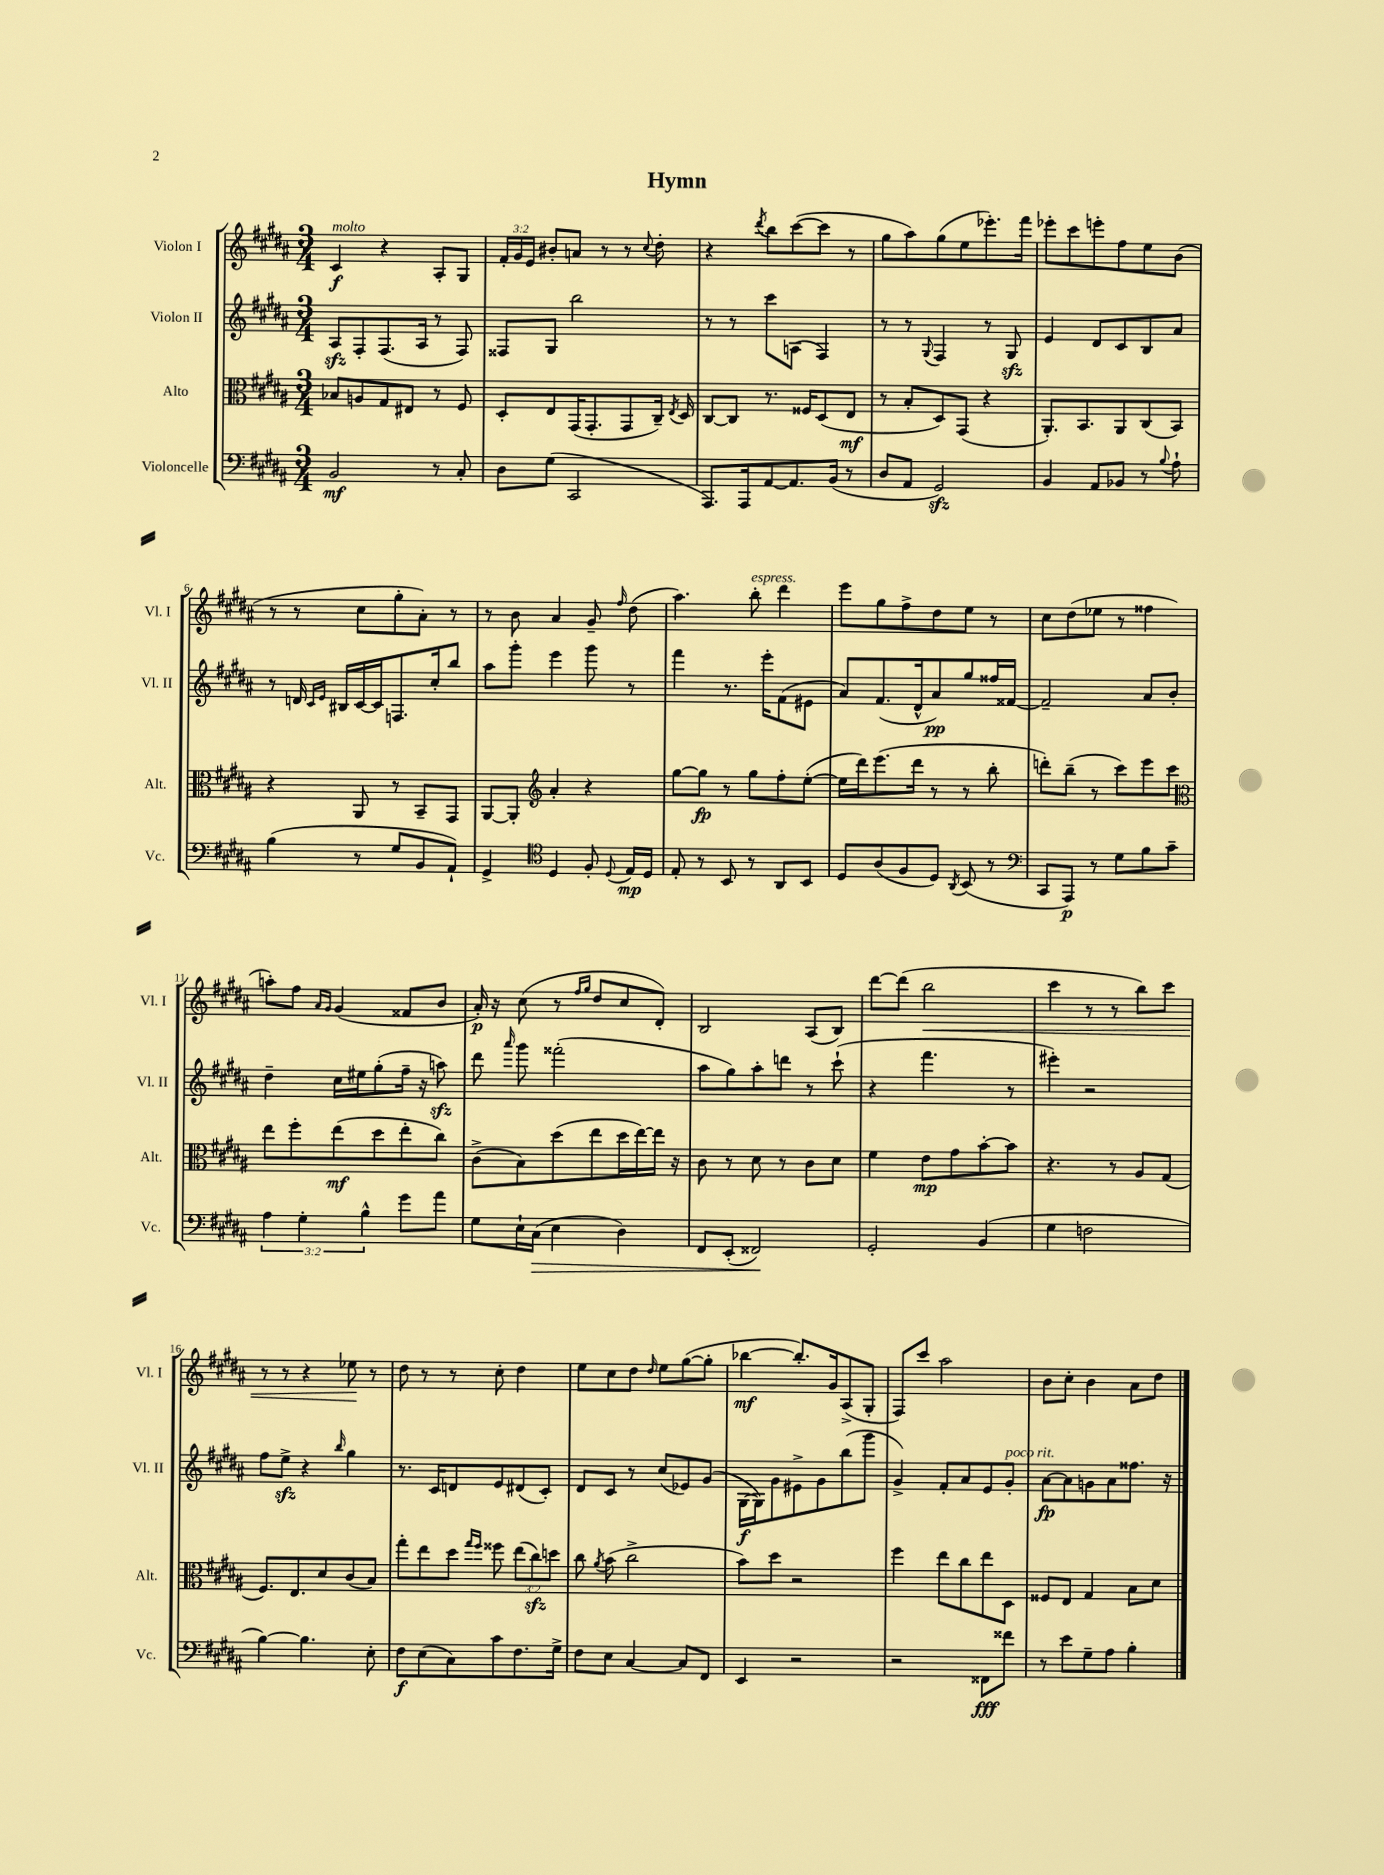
\header { title = "Hymn" }
<<
\new StaffGroup <<
\new Staff = "s0" \with { instrumentName = "Violon I" shortInstrumentName = "Vl. I" } {
    \clef treble \key b \major \numericTimeSignature \time 3/4 \override Staff.TupletNumber.text = #tuplet-number::calc-fraction-text
    \autoBeamOff cis'4\f^\markup { \italic "molto" } r4 ais8[-. gis8] |
    \tuplet 3/2 { fis'16[-. gis'16 e'16] } bis'8[-. a'8] r8 r8 \appoggiatura { cis''8 } dis''8-. |
    r4 \acciaccatura { dis'''8 } b''8[ cis'''8~( cis'''8] r8 |
    gis''8[ ais''8) gis''8( e''8 ees'''8.-.) fis'''16] |
    ees'''8[-. cis'''8 e'''8-. fis''8 e''8 b'8]( |
    r8 r8 cis''8[ gis''8-. ais'8]-.) r8 |
    r8 b'8 ais'4 gis'8-- \grace { fis''16 } dis''8( |
    ais''4.) b''8-.^\markup { \italic "espress." } dis'''4 |
    e'''8[ gis''8 fis''8-> dis''8 e''8] r8 |
    cis''8[ dis''8( ees''8] r8 fisis''4 |
    a''8[-.) fis''8] \grace { ais'16[ gis'16] } gis'4( fisis'8[ b'8] |
    ais'16-.\p) r16 cis''8( r8 \grace { fis''16[ gis''16] } dis''8[ cis''8 dis'8]-.) |
    b2 ais8[( b8]) |
    dis'''8[~ dis'''8]( b''2\< |
    cis'''4 r8 r8 b''8[) cis'''8] |
    r8 r8 r4 ees''8\! r8 |
    dis''8 r8 r8 cis''8-. dis''4 |
    e''8[ cis''8 dis''8] \grace { dis''16 } e''8[ gis''8~( gis''8]-. |
    bes''4~\mf bes''8.[-.) gis'16 ais8->( gis8]-. |
    fis8[) cis'''8] ais''2 |
    b'8[ cis''8]-. b'4 ais'8[ dis''8] \bar "|." |
}
\new Staff = "s1" \with { instrumentName = "Violon II" shortInstrumentName = "Vl. II" } {
    \clef treble \key b \major \numericTimeSignature \time 3/4
    \autoBeamOff ais8[\sfz fis8-. fis8.( ais16] r8 fis8) |
    fisis8[ gis8] b''2 |
    r8 r8 cis'''8[ a8]( fis4) |
    r8 r8 \appoggiatura { gis8 } fis4 r8 gis8\sfz |
    e'4 dis'8[ cis'8 b8 ais'8] |
    r8 d'16 \grace { cis'16[ e'16] } bis16[ cis'16~ cis'16 f8. cis''16-. b''8] |
    ais''8[ gis'''8]-. e'''4 gis'''8 r8 |
    fis'''4 r8. e'''16[-. fis'8( eis'8] |
    ais'8[) fis'8.( dis'16-^ ais'8\pp) gis''8 fisis''16 fisis'16]~ |
    fisis'2-- ais'8[ b'8]-. |
    dis''4-- cis''16[ eis''16 gis''8-.( fis''16]-- r16 a''8\sfz) |
    dis'''8 \grace { ais'''16 } gis'''8 fisis'''2-.( |
    ais''8[ gis''8) ais''8-. d'''8] r8 cis'''8-!( |
    r4 fis'''4. r8 |
    eis'''4-.) r2 |
    fis''8[ e''8]->\sfz r4 \grace { b''16 } gis''4 |
    r8. cis'16[ d'8 e'8 dis'8( cis'8]-.) |
    dis'8[ cis'8] r8 cis''8[( ees'8) gis'8]( |
    gis16[~\f gis16) gis'8 eis'8-> gis'8 b''8( gis'''8] |
    gis'4->) fis'8[-. ais'8 e'8 gis'8]-.^\markup { \italic "poco rit." } |
    ais'8[~\fp ais'8 g'8 ais'8 fisis''8.] r16 \bar "|." |
}
\new Staff = "s2" \with { instrumentName = "Alto" shortInstrumentName = "Alt." } {
    \clef alto \key b \major \numericTimeSignature \time 3/4 \override Staff.TupletNumber.text = #tuplet-number::calc-fraction-text
    \autoBeamOff bes8[ a8 gis8 eis8] r8 fis8 |
    dis8[-. e8 gis,16( gis,8.-. gis,8 cis16]--) \acciaccatura { e8 } dis16 |
    cis8[~ cis8] r8. fisis16[ dis8( e8]\mf |
    r8 b8[-. dis8) gis,8]( r4 |
    ais,8.[-.) b,8. ais,8 cis8( b,8]) |
    r4 ais,8 r8 b,8[-- gis,8] |
    ais,8[~ ais,8]-. \clef treble ais'4-. r4 |
    gis''8[~ gis''8]\fp r8 gis''8[ fis''8-. e''8]~-.( |
    e''16[ dis'''16) e'''8.( dis'''16] r8 r8 b''8-. |
    d'''8[-.) b''8]--( r8 cis'''8[) e'''8 cis'''8] |
    \clef alto e''8[ fis''8-. e''8\mf( dis''8 e''8-. cis''8]) |
    cis'8[->( b8) dis''8( e''8 dis''16 e''16~) e''16] r16 |
    cis'8 r8 dis'8 r8 cis'8[ dis'8] |
    fis'4 e'8[\mp gis'8 b'8~-. b'8] |
    r4. r8 ais8[ gis8]( |
    fis8.[) e8. dis'8 cis'8( b8]) |
    gis''8[-. e''8 dis''8] \grace { gis''16[ fis''16] } fisis''8 \tuplet 3/2 { e''8[( cis''8\sfz) d''8] } |
    cis''8 \acciaccatura { ais'8 } b'8( cis''2-> |
    b'8[) dis''8] r2 |
    fis''4 e''8[ cis''8 e''8 dis8] |
    fisis8[ e8] gis4 b8[ dis'8] \bar "|." |
}
\new Staff = "s3" \with { instrumentName = "Violoncelle" shortInstrumentName = "Vc." } {
    \clef bass \key b \major \numericTimeSignature \time 3/4 \override Staff.TupletNumber.text = #tuplet-number::calc-fraction-text
    \autoBeamOff b,2\mf r8 cis8-. |
    dis8[ gis8]( cis,2 |
    ais,,8.[) ais,,16 ais,8~ ais,8. b,16]( r8 |
    dis8[ ais,8] gis,2\sfz) |
    b,4 ais,8[ bes,8] r8 \appoggiatura { b8 } ais8-! |
    b4( r8 gis8[ b,8 ais,8]-!) |
    gis,4-> \clef tenor dis4 fis8-. \appoggiatura { dis8 } e16[\mp dis16] |
    e8-. r8 b,8 r8 ais,8[ b,8] |
    dis8[ ais8( fis8 dis8]) \acciaccatura { ais,8 } b,8( r8 |
    \clef bass cis,8[ ais,,8]\p) r8 gis8[ b8 cis'8]-- |
    \tuplet 3/2 { ais4 gis4-. b4-^ } gis'8[ ais'8] |
    gis8[ e16-! cis16]\>( e4 dis4) |
    fis,8[ e,8]-.( fisis,2\!) |
    gis,2-. b,4( |
    gis4 f2 |
    b4~) b4. e8-. |
    fis8[\f e8( cis8) cis'8 fis8. gis16]-> |
    fis8[ e8] cis4~ cis8[ fis,8] |
    e,4 r2 |
    r2 fisis,8[\fff fisis'8] |
    r8 e'8[ gis8-- ais8] b4-. \bar "|." |
}
>>
>>
